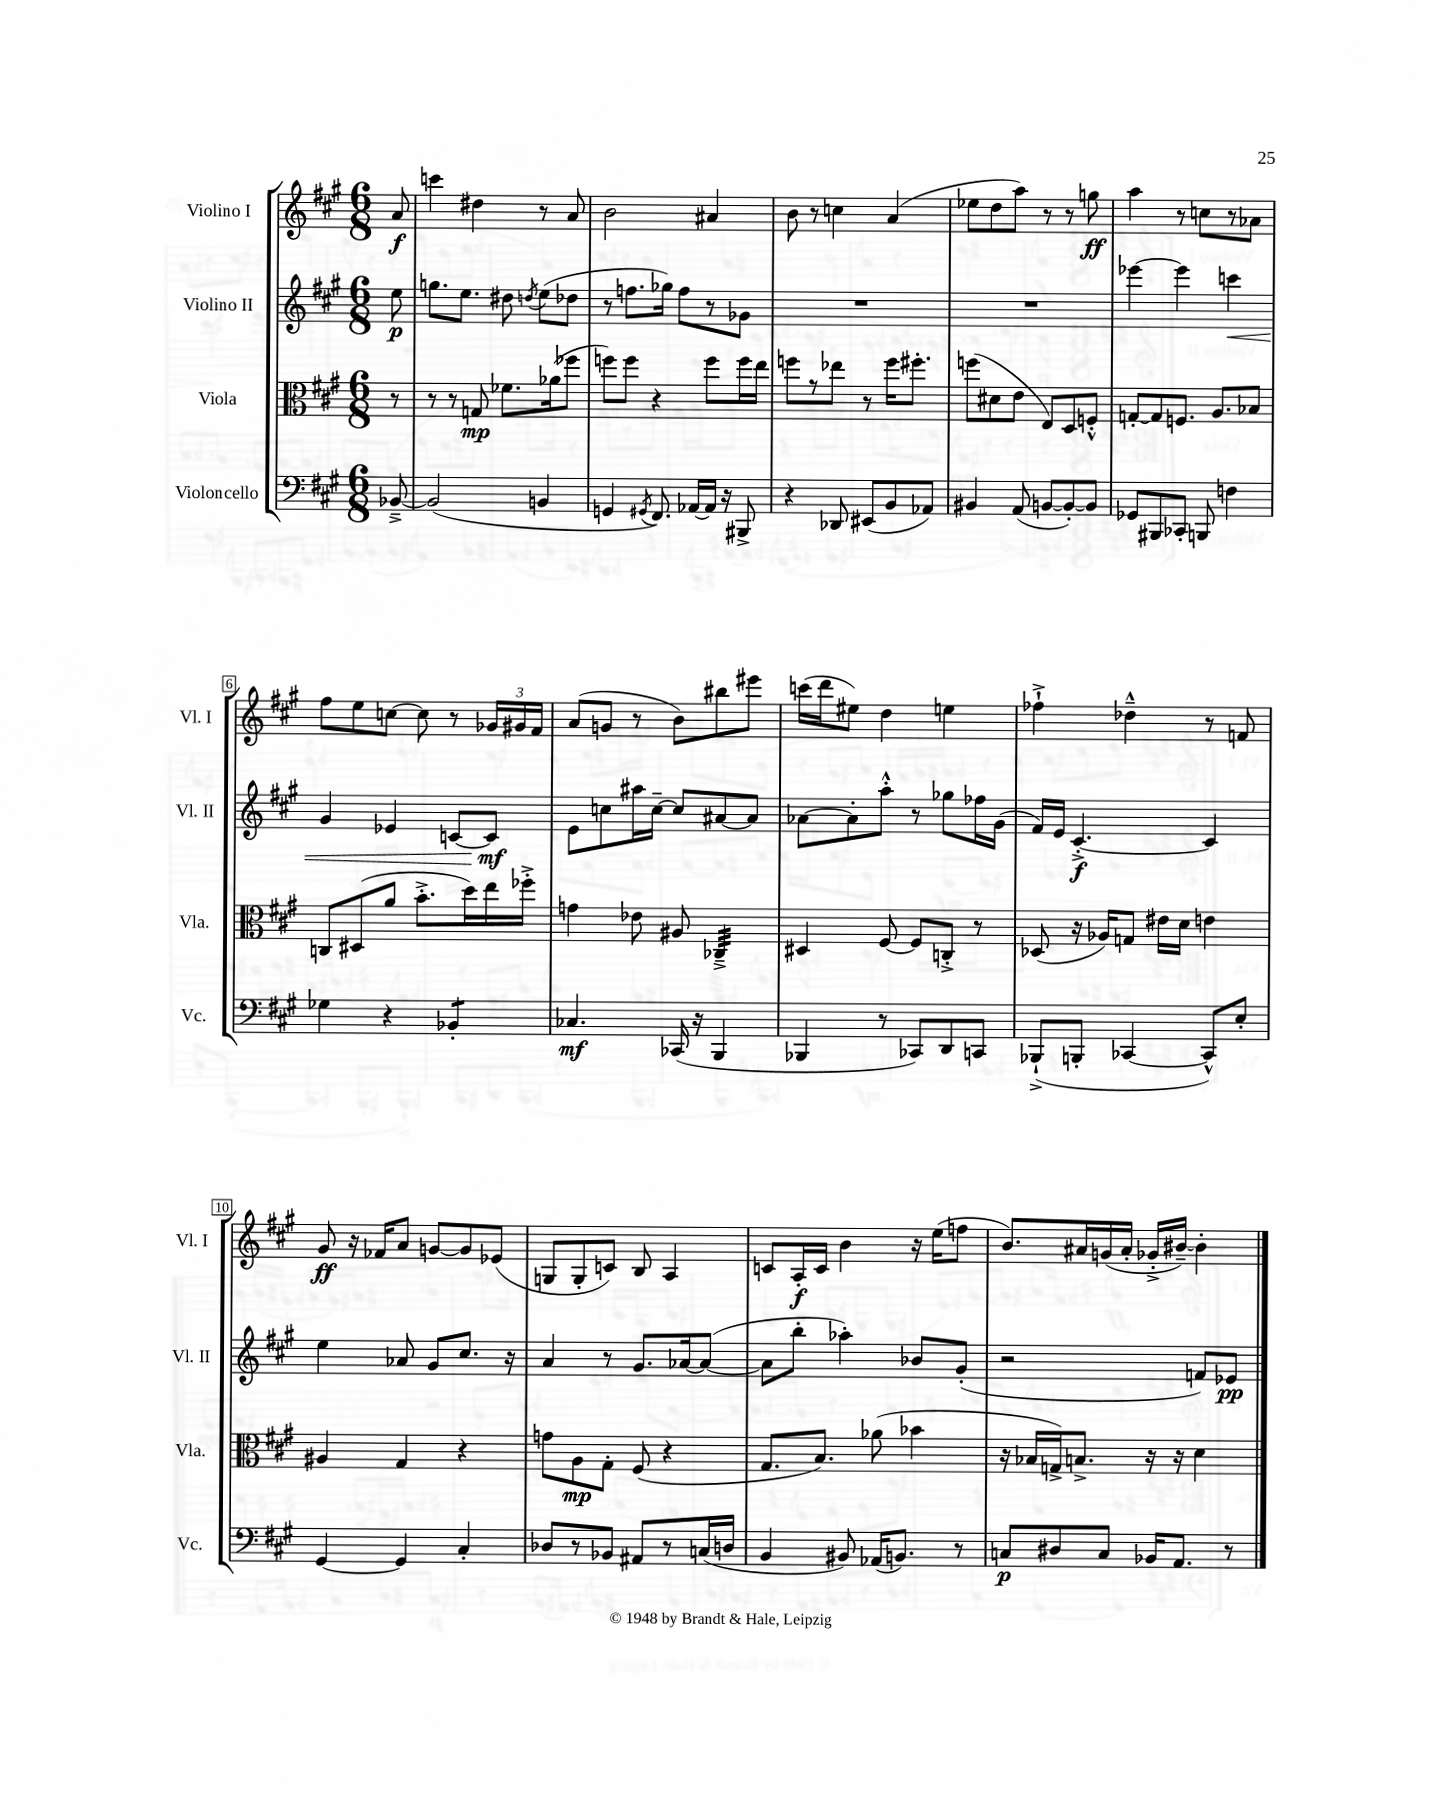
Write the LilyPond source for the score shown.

<<
\new StaffGroup <<
\new Staff = "s0" \with { instrumentName = "Violino I" shortInstrumentName = "Vl. I" } {
    \clef treble \key a \major \numericTimeSignature \time 6/8 \partial 8
    \autoBeamOff a'8\f |
    c'''4 dis''4 r8 a'8 |
    b'2 ais'4 |
    b'8 r8 c''4 a'4( |
    ees''8[ d''8 a''8]) r8 r8 g''8\ff |
    a''4 r8 c''8[ r8 aes'8] |
    fis''8[ e''8 c''8]~ c''8 r8 \tuplet 3/2 { ges'16[ gis'16 fis'16] } |
    a'8[( g'8] r8 b'8[) bis''8 eis'''8] |
    c'''16[( d'''16 eis''8]) d''4 e''4 |
    fes''4-!-> des''4---^ r8 f'8 |
    gis'8\ff r16 fes'16[ a'8] g'8[~ g'8 ees'8]( |
    g8[ g8-. c'8]) b8 a4 |
    c'8[ a16-.\f c'16] b'4 r16 e''16[( f''8] |
    b'8.[) ais'16 g'16( ais'16]-. ges'16[-.-> bis'16]~--) bis'4-. \bar "|." |
}
\new Staff = "s1" \with { instrumentName = "Violino II" shortInstrumentName = "Vl. II" } {
    \clef treble \key a \major \numericTimeSignature \time 6/8 \partial 8
    \autoBeamOff e''8\p |
    g''8.[ e''8.] dis''8 \acciaccatura { d''8 } e''8[( des''8] |
    r8 f''8.[ ges''16]) f''8[ r8 ges'8] |
    R2. |
    R2. |
    ees'''4~ ees'''4 c'''4\< |
    gis'4 ees'4 c'8[~ c'8]\mf\! |
    e'8[ c''8 ais''16 c''16]~-- c''8[ ais'8~ ais'8] |
    aes'8[~ aes'8-. a''8]-.-^ r8 ges''8[ fes''16 gis'16]( |
    fis'16[) e'16] cis'4.~-.->\f cis'4 |
    e''4 aes'8 gis'8[ cis''8.] r16 |
    a'4 r8 gis'8.[ aes'16~ aes'8]~( |
    aes'8[ b''8]-. aes''4-.) bes'8[ gis'8]-.( |
    r2 f'8[) ees'8]\pp \bar "|." |
}
\new Staff = "s2" \with { instrumentName = "Viola" shortInstrumentName = "Vla." } {
    \clef alto \key a \major \numericTimeSignature \time 6/8 \partial 8
    \autoBeamOff r8 |
    r8 r8 g8\mp fes'8.[ aes'16( fes''8] |
    f''8[) f''8] r4 f''8[ f''16 e''16] |
    f''8[ r8 ees''8] r8 f''16[ fis''8.]-. |
    f''8[( dis'8 e'8] e8[) d8 f8]-.-^ |
    g8[~-. g8 f8.] a8.[ bes8] |
    c8[ dis8( a'8] b'8.[-.-> d''16) e''16 fes''16]-.-> |
    g'4 ees'8 ais8 ces4:32---> |
    dis4 fis8~ fis8[ c8]-.-> r8 |
    des8( r16 aes16[) g8] eis'16[ d'16] e'4 |
    ais4 gis4 r4 |
    g'8[ a8\mp gis8]-. fis8( r4 |
    gis8.[ b8.]) aes'8( bes'4 |
    r16 bes16[ g16->) b8.]-> r16 r16 d'4 \bar "|." |
}
\new Staff = "s3" \with { instrumentName = "Violoncello" shortInstrumentName = "Vc." } {
    \clef bass \key a \major \numericTimeSignature \time 6/8 \partial 8
    \autoBeamOff bes,8~---> |
    bes,2( b,4 |
    g,4 \acciaccatura { gis,8 } fis,8.) aes,16[~ aes,16] r16 bis,,8-> |
    r4 des,8 eis,8[( b,8 aes,8]) |
    bis,4 a,8( b,8[~ b,8~-.) b,8] |
    ges,8[ bis,,8 ces,8]-. b,,8 f4 |
    ges4 r4 bes,4:8-. |
    ces4.\mf ces,16( r16 b,,4 |
    bes,,4 r8 ces,8[) d,8 c,8] |
    bes,,8[-!->( b,,8]-. ces,4~ ces,8[-^) e8]-. |
    gis,4~ gis,4 cis4-. |
    des8[ r8 bes,8] ais,8[ r8 c16( d16] |
    b,4 bis,8) aes,16[( b,8.]) r8 |
    c8[\p dis8 c8] bes,16[ a,8.] r8 \bar "|." |
}
>>
>>
\layout { \context { \Score \override BarNumber.stencil = #(make-stencil-boxer 0.1 0.3 ly:text-interface::print) } }
